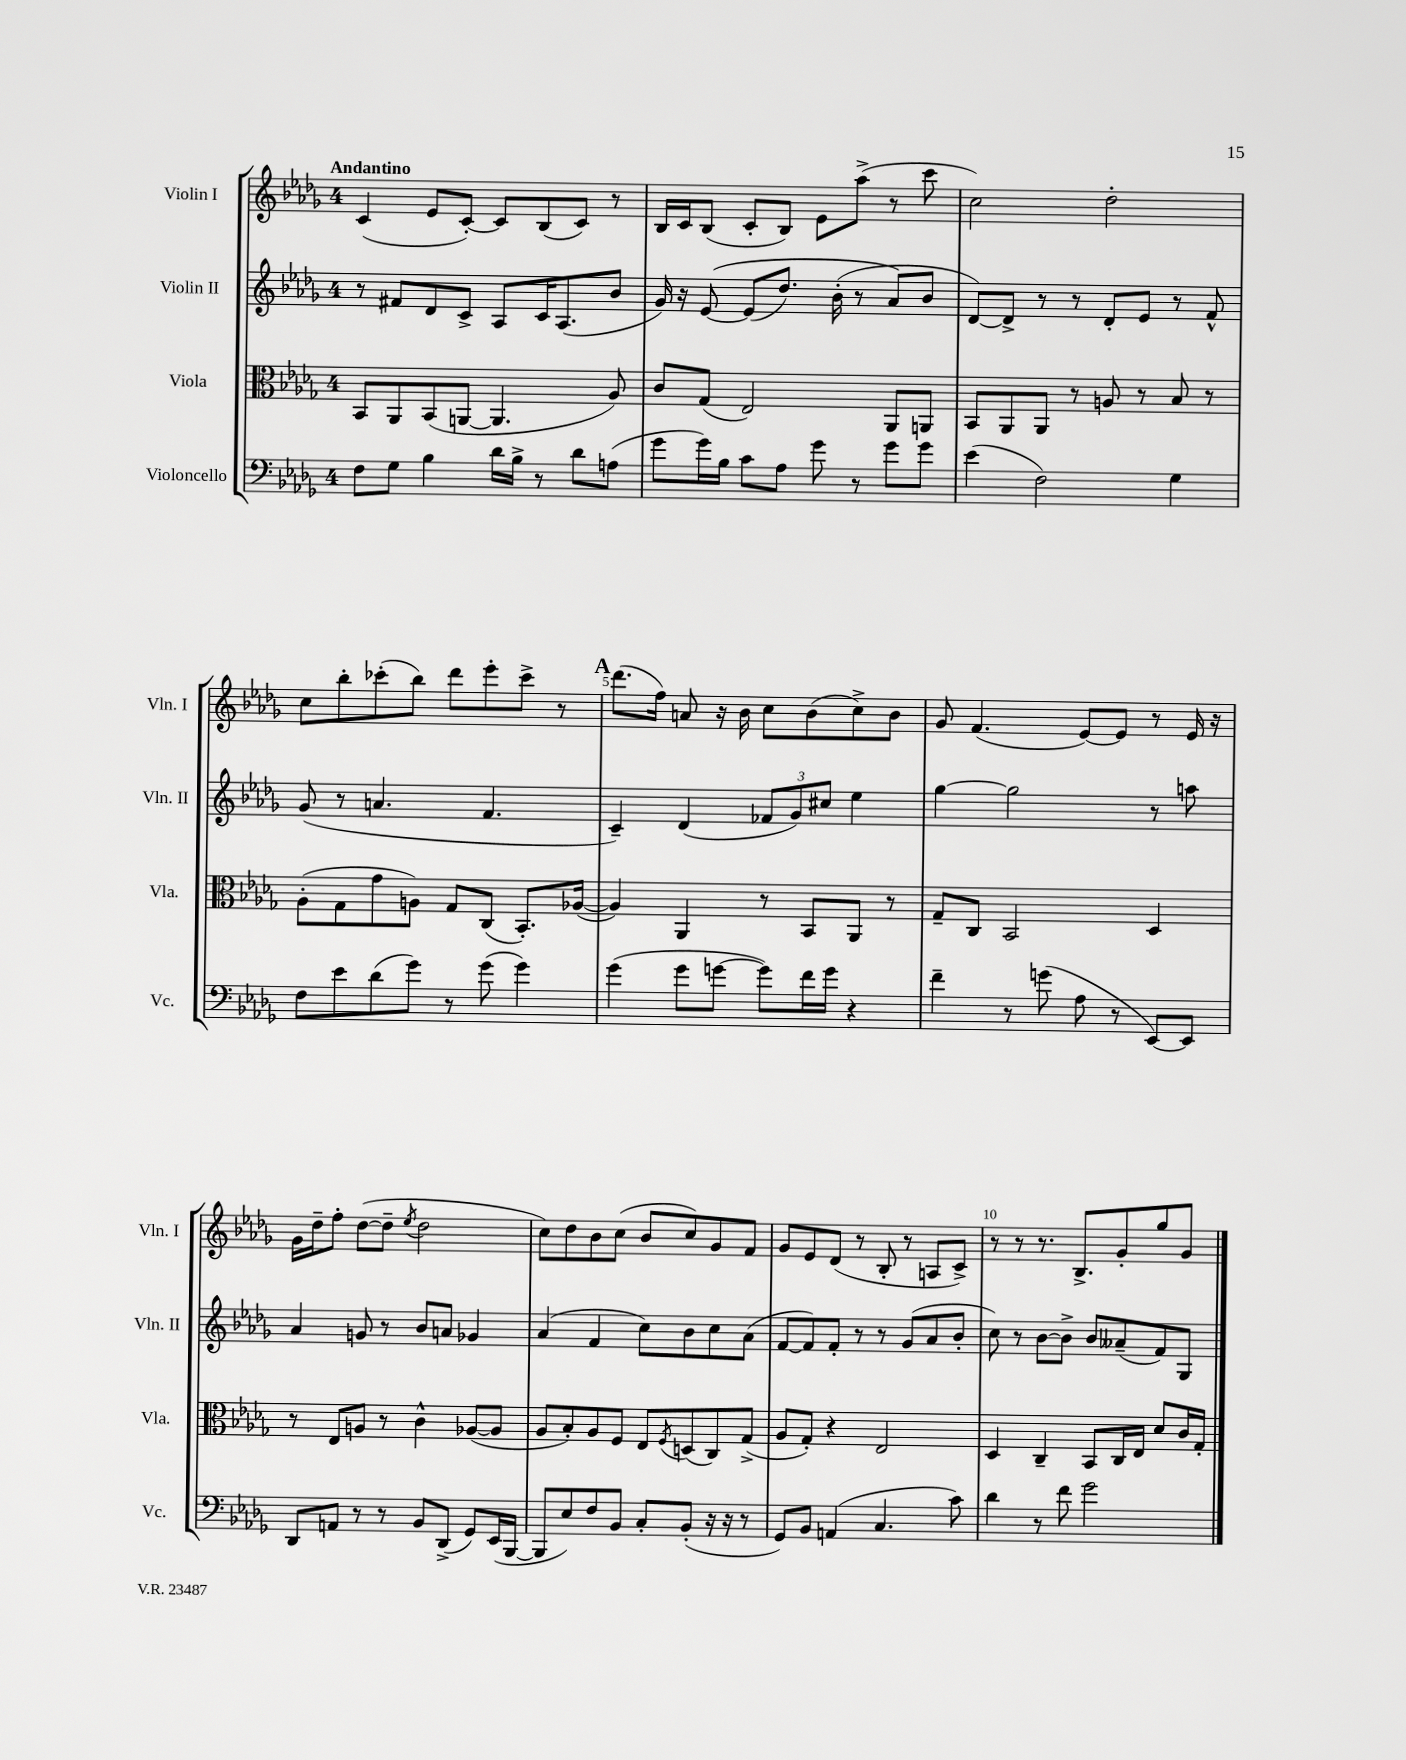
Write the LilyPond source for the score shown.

<<
\new StaffGroup <<
\new Staff = "s0" \with { instrumentName = "Violin I" shortInstrumentName = "Vln. I" } {
    \clef treble \key des \major \once \override Staff.TimeSignature.style = #'single-digit \time 4/4 \tempo "Andantino"
    c'4( ees'8 c'8~-.) c'8 bes8( c'8) r8 |
    bes16 c'16 bes8( c'8-. bes8) ees'8 aes''8->( r8 c'''8 |
    c''2) des''2-. |
    c''8 bes''8-. ces'''8-.( bes''8) des'''8 ees'''8-. ces'''8-> r8 |
    \mark \markup { \bold "A" } des'''8.( f''16) a'8 r16 bes'16 c''8 bes'8( c''8->) bes'8 |
    ges'8 f'4.( ees'8~) ees'8 r8 ees'16 r16 |
    ges'16 des''16-- f''8-. des''8~( des''8-- \acciaccatura { ees''8 } des''2 |
    c''8) des''8 bes'8 c''8( bes'8 c''8) ges'8 f'8 |
    ges'8 ees'8 des'8( r8 bes8-. r8 a8 c'8->) |
    r8 r8 r8. bes8.-> ges'8-. ges''8 ges'8 \bar "|." |
}
\new Staff = "s1" \with { instrumentName = "Violin II" shortInstrumentName = "Vln. II" } {
    \clef treble \key des \major \once \override Staff.TimeSignature.style = #'single-digit \time 4/4
    r8 fis'8 des'8 c'8-> aes8 c'16 aes8.( bes'8 |
    ges'16) r16 ees'8~\( ees'8( des''8.) bes'16-.( r8 aes'8\) bes'8 |
    des'8~) des'8-> r8 r8 des'8-. ees'8 r8 f'8-^ |
    ges'8( r8 a'4. f'4. |
    \mark \markup { \bold "A" } c'4--) des'4( \tuplet 3/2 { fes'8 ges'8) cis''8 } ees''4 |
    ges''4~ ges''2 r8 a''8 |
    aes'4 g'8 r8 bes'8 a'8 ges'4 |
    aes'4( f'4 c''8) bes'8 c''8 aes'8( |
    f'8~ f'8) f'8-. r8 r8 ges'8( aes'8 bes'8-. |
    c''8) r8 bes'8~ bes'8-> bes'8 aeses'8--( f'8) ges8 \bar "|." |
}
\new Staff = "s2" \with { instrumentName = "Viola" shortInstrumentName = "Vla." } {
    \clef alto \key des \major \once \override Staff.TimeSignature.style = #'single-digit \time 4/4
    bes,8 aes,8 bes,8( a,8~ a,4. aes8) |
    c'8 ges8( ees2) aes,8 a,8 |
    bes,8 aes,8 aes,8 r8 a8 r8 bes8 r8 |
    aes8-.( ges8 ges'8 a8) ges8 c8( bes,8.-.) aes16~( |
    \mark \markup { \bold "A" } aes4) aes,4 r8 bes,8 aes,8 r8 |
    ges8-- c8 bes,2 des4 |
    r8 ees8 a8 r8 c'4-^ aes8~( aes8 |
    aes8 bes8-.) aes8 f8 ees8 \acciaccatura { f8 } d8( c8) ges8->( |
    aes8 ges8-.) r4 ees2 |
    des4 c4-- bes,8 c16 ees16 des'8 c'16 ges16-. \bar "|." |
}
\new Staff = "s3" \with { instrumentName = "Violoncello" shortInstrumentName = "Vc." } {
    \clef bass \key des \major \once \override Staff.TimeSignature.style = #'single-digit \time 4/4
    f8 ges8 bes4 des'16 bes16-> r8 des'8 a8( |
    ges'8 ges'16) bes16 c'8 aes8 ges'8 r8 ges'8 ges'8 |
    ees'4( f2) ges4 |
    f8 ees'8 des'8( ges'8) r8 ges'8( ges'4) |
    \mark \markup { \bold "A" } ges'4( ges'8 g'8~ g'8) f'16 g'16 r4 |
    f'4-- r8 g'8( aes8 r8 ees,8~) ees,8 |
    des,8 a,8 r8 r8 bes,8 des,8->( ges,8) ees,16( bes,,16~ |
    bes,,8 ees8) f8 bes,8 c8-. bes,8-.( r16 r16 r8 |
    ges,8) bes,8 a,4( c4. c'8) |
    des'4 r8 f'8 ges'2 \bar "|." |
}
>>
>>
\layout { \context { \Score \override BarNumber.break-visibility = ##(#f #t #t) barNumberVisibility = #(every-nth-bar-number-visible 5) } }
